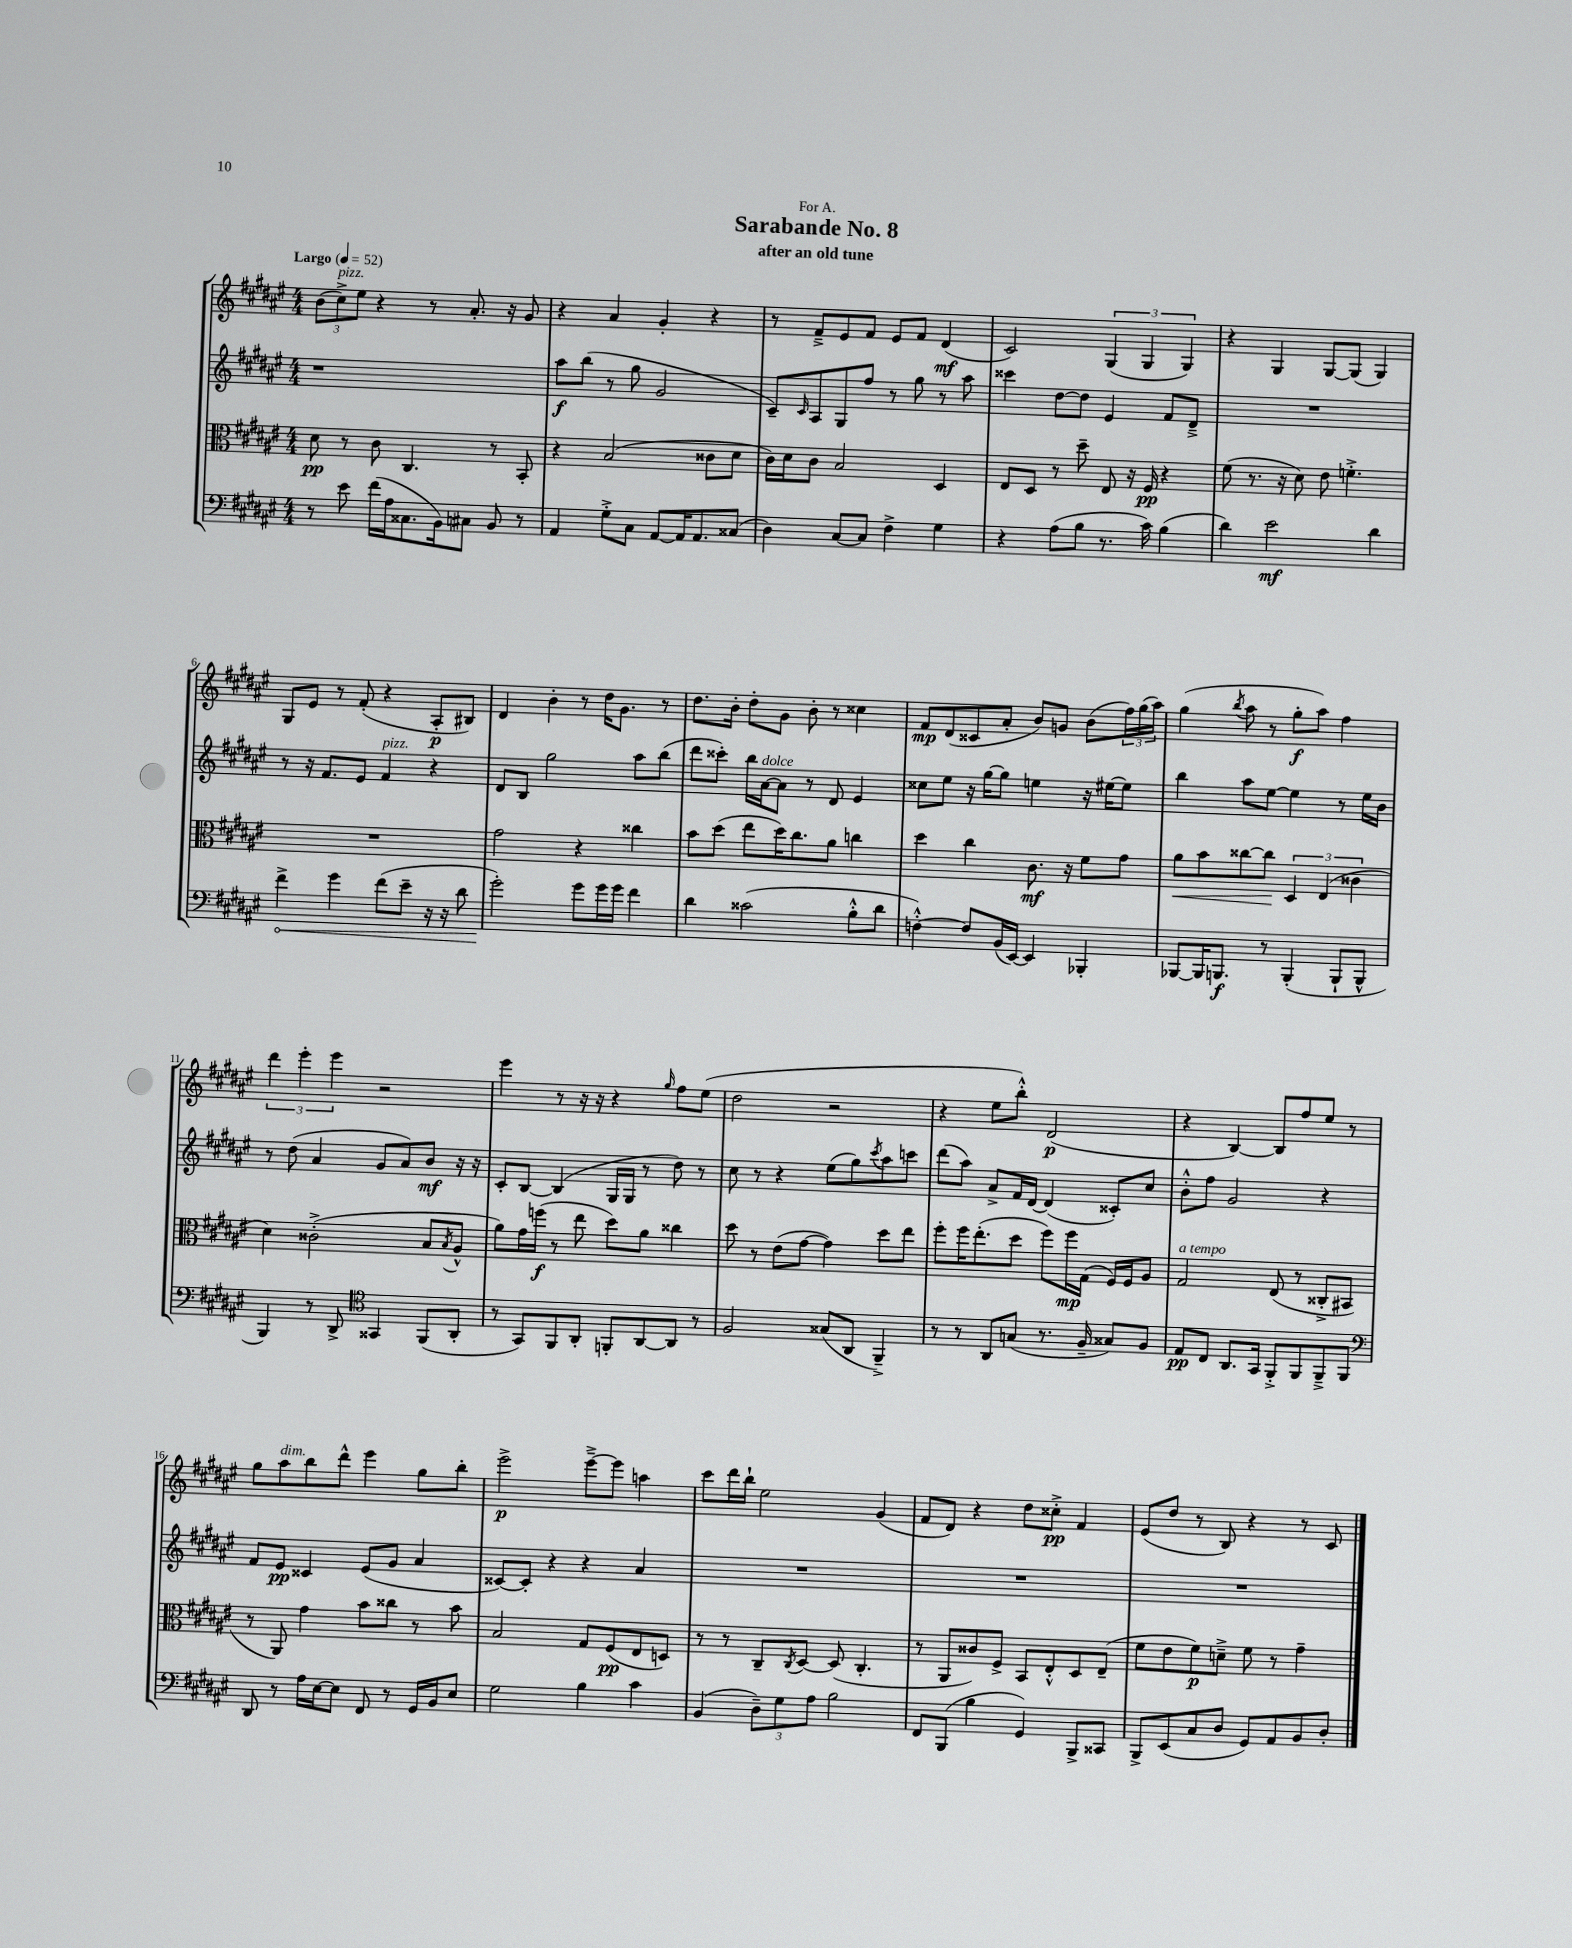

**kern	**kern	**kern	**kern
*staff4	*staff3	*staff2	*staff1
*clefF4	*clefC3	*clefG2	*clefG2
*k[f#c#g#d#a#e#]	*k[f#c#g#d#a#e#]	*k[f#c#g#d#a#e#]	*k[f#c#g#d#a#e#]
*M4/4	*M4/4	*M4/4	*M4/4
*MM52	*MM52	*MM52	*MM52
8r	8d#	1r	(12b
.	.	.	12cc#^)
8e#	8r	.	.
.	.	.	12ee#
(16f#	8c#	.	4r
16A#	.	.	.
8.C##	4.C#	.	.
.	.	.	8r
16BB)	.	.	.
8C#	.	.	8.a#'
8BB	8r	.	.
.	.	.	16r
8r	8BB'	.	8g#
=	=	=	=
4AA#	4r	8aa#	4r
.	.	(8bb	.
8G#'^	(2B	8r	4a#
8C#	.	8gg#	.
[8AA#	.	2g#	4g#'
16AA#]	.	.	.
8.AA#	.	.	.
.	8c##	.	4r
(8C##	8d#	.	.
=	=	=	=
4D#)	16c#)	8c#~)	8r
.	16d#	.	.
.	.	16qqc#	.
.	8c#	8A#	8f#~^
[8C#	2B	8G#	8e#
8C#]	.	8ff#	8f#
4F#^	.	8r	8e#
.	.	8gg#	8f#
4G#	4D#	8r	(4d#
.	.	8aa#	.
=	=	=	=
4r	8E#	4ccc##	2c#)
.	8D#	.	.
(8A#	8r	[8dd#	.
8B	8dd#~	8dd#]	.
8.r	8E#	4e#	(6G#
.	16r	.	.
.	.	.	6G#
16c#)	16F#	.	.
(4B	4r	8f#	.
.	.	.	6G#)
.	.	8d#~^	.
=	=	=	=
4d#)	(8f#	1r	4r
.	8.r	.	.
2e#	.	.	4G#
.	16r	.	.
.	8d#)	.	.
.	8e#	.	[8G#
.	4.f'^	.	(8G#]
4d#	.	.	4G#)
=	=	=	=
4f#^	1r	8r	8G#
.	.	16r	8e#
.	.	8.f#	.
4g#	.	.	8r
.	.	8e#	(8f#'
(8f#	.	4f#	4r
8e#~	.	.	.
16r	.	4r	8A#'
16r	.	.	.
8d#	.	.	8B#)
=	=	=	=
2g#')	2g#	8d#	4d#
.	.	8B	.
.	.	2gg#	4b'
8g#	4r	.	8r
16g#	.	.	16dd#
16g#	.	.	8.g#
4f#	4cc##	8aa#	.
.	.	(8bb	8r
=	=	=	=
4d#	8b	8ddd#	8.dd#
.	(8dd#	8ccc##')	.
.	.	.	16b'
(2c##	8ee#	16bb	8dd#'
.	.	[16a#	.
.	16dd#)	8a#]	8g#
.	8.cc#	.	.
.	.	8r	8b'
.	8a#	8d#	8r
8B'^^	4cc	4e#	4cc##
8d#	.	.	.
=	=	=	=
[4F'^^)	4dd#	8cc##	8f#
.	.	8ee#	(8d#
8F]	4cc#	16r	8c##
.	.	[16gg#	.
(16BB	.	8gg#]	8a#'
[16EE#)	.	.	.
4EE#]	8.c#	4ee	8b)
.	.	.	8g
.	16r	.	.
4BBB-'	8f#	16r	(8b
.	.	[16ee#	.
.	8g#	8ee#]	24ff#)
.	.	.	(24gg#
.	.	.	24aa#)
=	=	=	=
[8BBB-	8a#	4bb	(4gg#
16BBB-]	8b	.	.
8.BBB	.	.	.
.	.	.	8qbb
.	[8cc##	8aa#	8aa#
8r	8cc##]	[8ee#	8r
(4BBB'	6D#	4ee#]	8gg#'
.	.	.	8aa#)
.	(6E#	.	.
8BBB`	.	8r	4ff#
.	6c##	.	.
8BBB^^	.	16ee#	.
.	.	16b	.
=	=	=	=
4BBB)	4d#)	8r	6ddd#
.	.	(8dd#	.
.	.	.	6eee#'
8r	(2c##'^	4a#	.
.	.	.	6eee#
8DD#^	.	.	.
*clefC4	*	*	*
4GG##	.	8g#	2r
.	.	8a#)	.
(8FF#	8B	8b	.
.	8qB	.	.
8AA#'	8A#^^	16r	.
.	.	16r	.
=	=	=	=
8r	8a#)	8c#'	4eee#
8GG#)	16g#	[8B	.
.	(16ff	.	.
8FF#	8r	(4B]	8r
8AA#'	8ee#	.	16r
.	.	.	16r
8FF'	8dd#)	16G#	4r
.	.	16G#	.
[8AA#	8a#	8r	.
.	.	.	16qqgg#
8AA#]	4cc##	8dd#)	8ff#
8r	.	8r	(8ee#
=	=	=	=
2F#	8dd#	8cc#	2dd#
.	8r	8r	.
.	(8e#	4r	.
.	[8g#	.	.
(8G##	4g#])	(8ee#	2r
8AA#	.	8gg#)	.
.	.	8qccc#	.
4FF#~^)	8dd#	8aa#	.
.	8ee#	8ccc	.
=	=	=	=
8r	8ff#'	(8ddd#	4r
8r	16ff#	8aa#)	.
.	(8.ee#'	.	.
8AA#	.	8a#^	8ee#
(8G	8dd#	16f#	8bb'^^)
.	.	[16d#	.
8.r	8ff#)	(4d#]	(2d#
.	16ff#	.	.
16F#~	(16G#	.	.
8G##)	16F#)	8c##')	.
.	16F#	.	.
8F#	8A#	8cc#	.
=	=	=	=
8E#	2G#	8b'^^	4r
8C#	.	8ff#	.
8.AA#	.	2g#	[4B)
16GG#	.	.	.
8FF#'^	(8E#	.	8B]
8FF#	8r	.	8ff#
8FF#~^	8C##'^	4r	8ee#
8FF#	8BB#	.	8r
=	=	=	=
*clefF4	*	*	*
8DD#	8r	8f#	8gg#
8r	8AA#)	8e#	8aa#
16A#	4g#	4c##	8bb
[16E#	.	.	.
8E#]	.	.	8ddd#^^
8FF#	8b	(8e#	4eee#
8r	8cc##	8g#	.
16GG#	8r	4a#	8gg#
16BB	.	.	.
8E#	8b	.	8bb'
=	=	=	=
2G#	2B	[8c##)	2eee#^
.	.	8c##']	.
.	.	4r	.
4B	8G#	4r	[8eee#~^
.	(8F#	.	8eee#]
4c#	8E#	4a#	4aa
.	8D)	.	.
=	=	=	=
(4BB	8r	1r	8ccc#
.	8r	.	16ddd#
.	.	.	16bb`
12D#~)	8C#~	.	2ee#
12G#	.	.	.
.	8qC#	.	.
.	[8D#	.	.
12A#	.	.	.
2B	(8D#]	.	.
.	4.C#'	.	.
.	.	.	(4g#
=	=	=	=
8FF#	8r	1r	8f#
(8BBB	8AA#	.	8d#)
4B	8c##)	.	4r
.	8F#^	.	.
4GG#)	8BB	.	8dd#
.	8E#'^^	.	8cc##'^
8BBB^	8D#	.	4f#
8CC##	(8E#~	.	.
=	=	=	=
8BBB^	8f#	1r	(8e#
(8EE#	8e#	.	8dd#
8C#	8f#)	.	8r
8D#	8d~^	.	8B)
8GG#)	8f#	.	4r
8AA#	8r	.	.
8BB	4g#~	.	8r
8D#'	.	.	8c#
==	==	==	==
*-	*-	*-	*-
